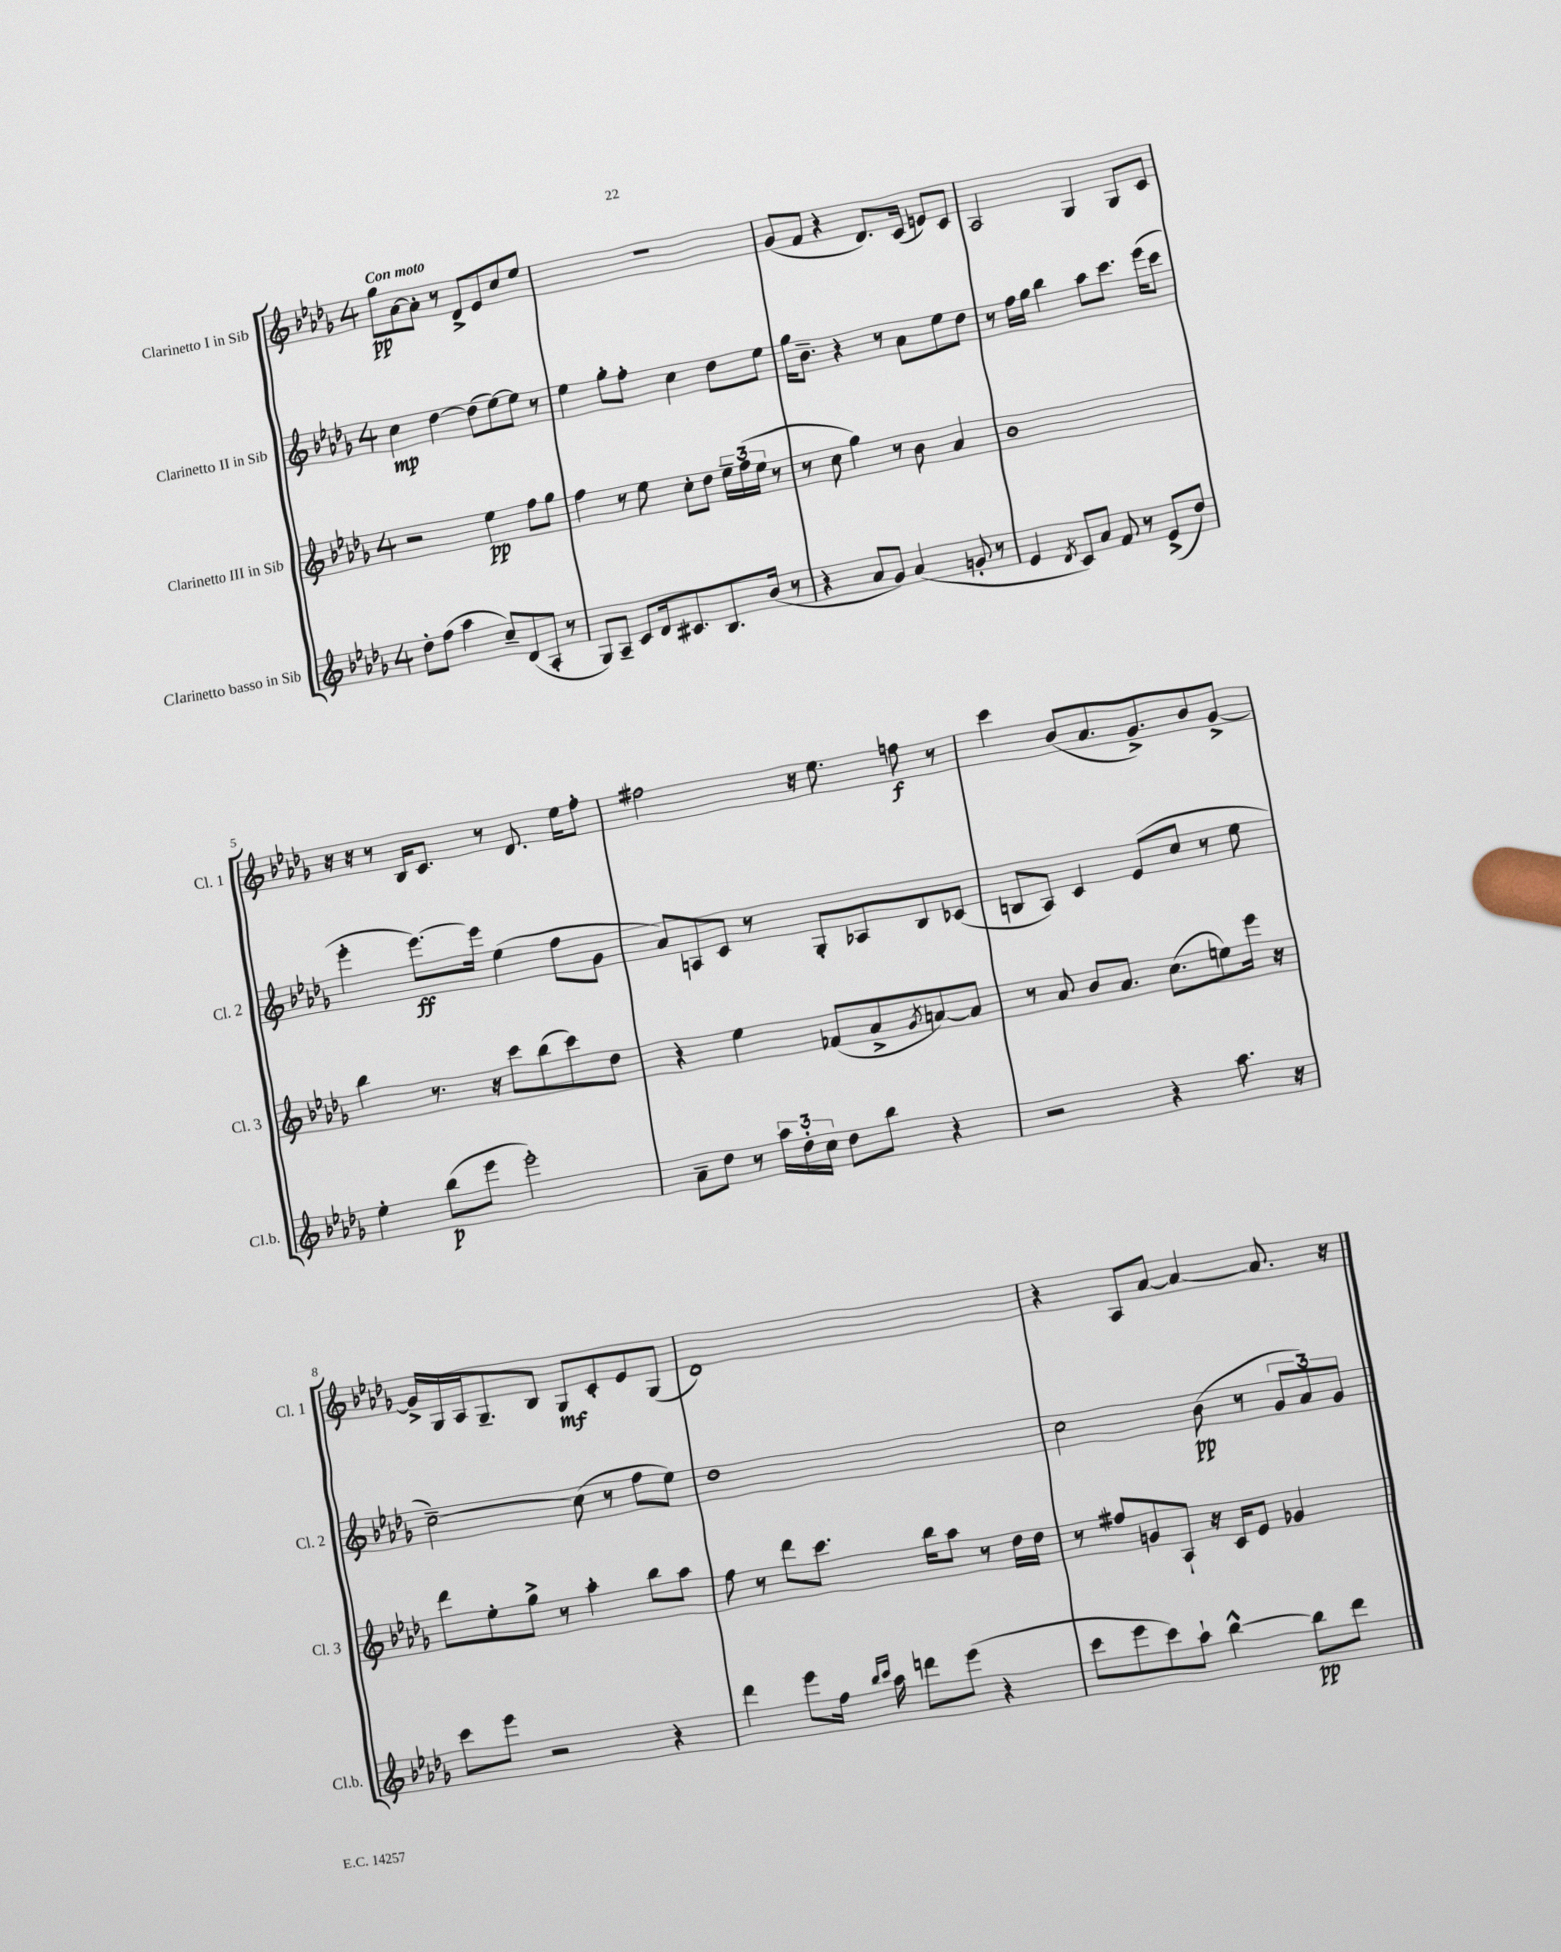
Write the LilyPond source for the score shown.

<<
\new StaffGroup <<
\new Staff = "s0" \with { instrumentName = "Clarinetto I in Sib" shortInstrumentName = "Cl. 1" } {
    \clef treble \key des \major \once \override Staff.TimeSignature.style = #'single-digit \time 4/4 \tempo "Con moto"
    ges''8\pp aes'8~ aes'8-. r8 des'8-> ees'8 c''8 ees''8 |
    R1 |
    ges'8( f'8 r4 des'8.) c'16( e'8) c'8 |
    aes2 ges4 ges8 c'8 |
    r16 r16 r8 bes16 c'8. r8 des'8. ees''16 f''8-. |
    fis''2 r16 ees''8. f''8\f r8 |
    c'''4 bes'8( aes'8. ges'8.->) bes'8 ges'8~-> |
    ges'16-> ges16 aes16 ges8.-- bes8 ges8\mf c'8-. ees'8 ges8( |
    des'1) |
    r4 aes8 aes'8~ aes'4~ aes'8. r16 \bar "|." |
}
\new Staff = "s1" \with { instrumentName = "Clarinetto II in Sib" shortInstrumentName = "Cl. 2" } {
    \clef treble \key des \major \once \override Staff.TimeSignature.style = #'single-digit \time 4/4
    c''4\mp des''4~ des''8( ees''8~) ees''8 r8 |
    ees''4 ges''8-. f''8-. c''4 des''8 ees''8 |
    ges''16 bes'8.-- r4 r8 aes'8 ees''8 des''8 |
    r8 f''16 ges''16 bes''4 aes''8 c'''8. ees'''16( c'''8 |
    ees'''4-. ees'''8.~\ff) ees'''16 ees''4( f''8 ges'8 |
    aes'8) a8 c'8 r8 ges8-. aes8 bes8 ces'8( |
    b8 aes8) c'4 ees'8( c''8 r8 ees''8 |
    c''2~--) c''8( r8 f''8 ees''8) |
    des''1 |
    c''2 bes'8\pp( r8 \tuplet 3/2 { ges'8 aes'8) ges'8 } \bar "|." |
}
\new Staff = "s2" \with { instrumentName = "Clarinetto III in Sib" shortInstrumentName = "Cl. 3" } {
    \clef treble \key des \major \once \override Staff.TimeSignature.style = #'single-digit \time 4/4
    r2 ees''4\pp f''8 ges''8 |
    f''4 r8 ees''8 c''8-. des''8 \tuplet 3/2 { ees''16-- f''16( ees''16 } r8 |
    r8 c''8 ges''4) r8 bes'8 aes'4 |
    bes'1 |
    bes''4 r8. r16 c'''8 bes''8( c'''8) des''8 |
    r4 ees''4 fes'8( aes'8-> \acciaccatura { ges'8 } a'8~) a'8 |
    r8 aes'8 bes'8 aes'8. c''8.( e''8) ees'''16 r16 |
    des'''8 ees''8-. ges''8-> r8 aes''4-. bes''8 aes''8 |
    f''8 r8 des'''8 c'''8. bes''16 aes''8 r8 des''16 des''16 |
    r8 fis''8 g'8 aes8-! r16 c'16 ees'8 ges'4 \bar "|." |
}
\new Staff = "s3" \with { instrumentName = "Clarinetto basso in Sib" shortInstrumentName = "Cl.b." } {
    \clef treble \key des \major \once \override Staff.TimeSignature.style = #'single-digit \time 4/4
    des''8-. f''8( aes''4 c''8--) des'8( aes8-. r8 |
    ges8) aes8-- c'8 des'16 cis'8. bes8. bes'16( r8 |
    r4 aes'8 ges'8) aes'4( g'8-. r8 |
    ees'4 \acciaccatura { des'8 } c'8) aes'8 f'8 r8 ees'8->( des''8) |
    ees''4-. bes''8\p( ees'''8 ees'''2-.) |
    aes'8-- des''8 r8 \tuplet 3/2 { aes''16 des''16-. c''16 } des''8 bes''8 r4 |
    r2 r4 aes''8. r16 |
    c'''8 ees'''8 r2 r4 |
    des'''4 ees'''8 f''16 \grace { bes''16 c'''16 } aes''16 d'''8 ees'''8( r4 |
    c'''8 ees'''8 c'''8) aes''8-! bes''4~-^ bes''8\pp des'''8 \bar "|." |
}
>>
>>
